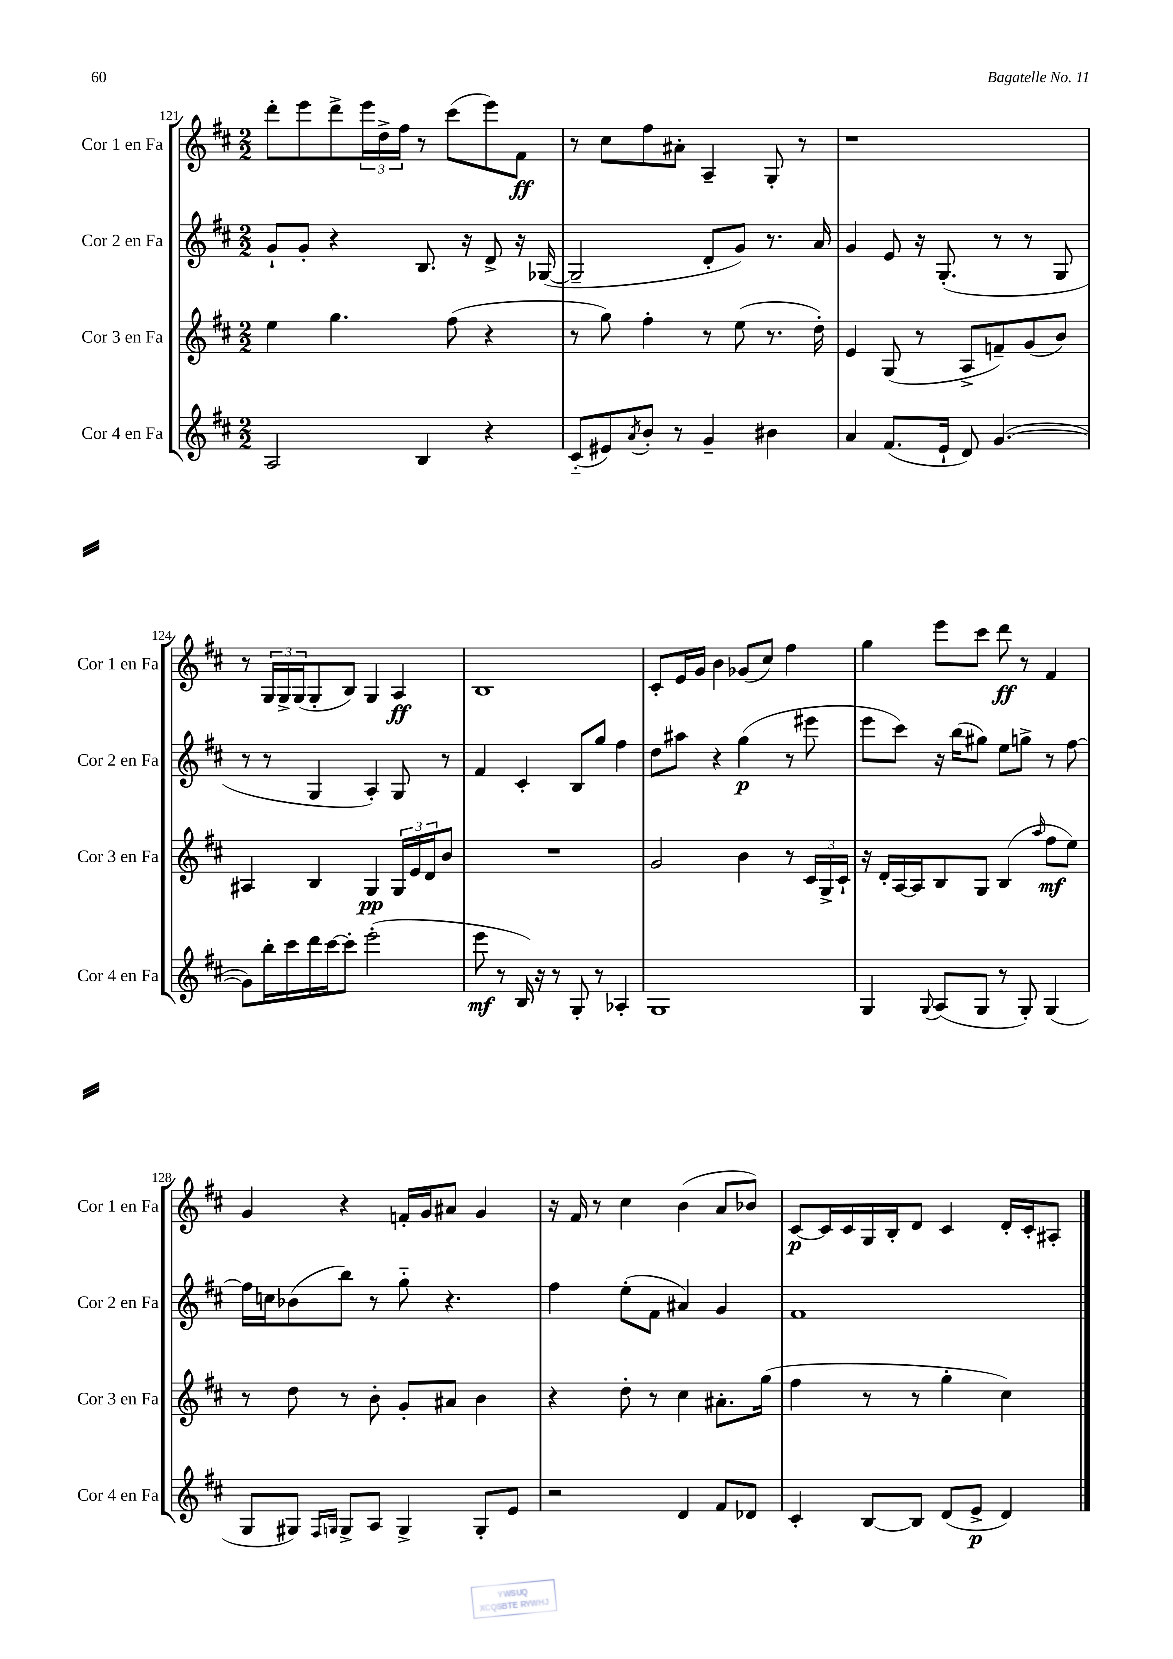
<<
\new StaffGroup <<
\new Staff = "s0" \with { instrumentName = "Cor 1 en Fa" shortInstrumentName = "Cor 1 en Fa" } {
    \clef treble \key d \major \numericTimeSignature \time 2/2
    d'''8-. e'''8 d'''8-> \tuplet 3/2 { e'''16 d''16-> fis''16 } r8 cis'''8( e'''8) fis'8\ff |
    r8 cis''8 fis''8 ais'8-. a4-- g8-. r8 |
    r1 |
    r8 \tuplet 3/2 { g16 g16-> g16( } g8-. b8) g4 a4\ff |
    b1 |
    cis'8-. e'16 g'16 b'4 ges'8( cis''8) fis''4 |
    g''4 e'''8 cis'''8 d'''8\ff r8 fis'4 |
    g'4 r4 f'16-. g'16 ais'8 g'4 |
    r16 fis'16 r8 cis''4 b'4( a'8 bes'8) |
    cis'8~\p cis'16 cis'16 g16 b16-. d'8 cis'4 d'16-. cis'16-. ais8-. \bar "|." |
}
\new Staff = "s1" \with { instrumentName = "Cor 2 en Fa" shortInstrumentName = "Cor 2 en Fa" } {
    \clef treble \key d \major \numericTimeSignature \time 2/2
    g'8-! g'8-. r4 b8. r16 d'8-> r16 ges16~( |
    ges2-- d'8-. g'8) r8. a'16 |
    g'4 e'8 r16 g8.-.( r8 r8 g8 |
    r8 r8 g4 a4-.) g8 r8 |
    fis'4 cis'4-. b8 g''8 fis''4 |
    d''8 ais''8 r4 g''4\p( r8 eis'''8 |
    e'''8 cis'''8) r16 b''16( gis''8) e''8 g''8-> r8 fis''8~ |
    fis''16 c''16 bes'8( b''8) r8 g''8-_ r4. |
    fis''4 e''8-.( fis'8 ais'4) g'4 |
    fis'1 \bar "|." |
}
\new Staff = "s2" \with { instrumentName = "Cor 3 en Fa" shortInstrumentName = "Cor 3 en Fa" } {
    \clef treble \key d \major \numericTimeSignature \time 2/2
    e''4 g''4. fis''8( r4 |
    r8 g''8) fis''4-. r8 e''8( r8. d''16-.) |
    e'4 g8( r8 a8-> f'8--) g'8( b'8) |
    ais4 b4 g4\pp \tuplet 3/2 { g16 e'16 d'16 } b'8 |
    R1 |
    g'2 b'4 r8 \tuplet 3/2 { cis'16 g16-> cis'16-! } |
    r16 d'16-. a16~ a16 b8 g8 b4( \grace { a''16 } fis''8\mf e''8) |
    r8 d''8 r8 b'8-. g'8-. ais'8 b'4 |
    r4 d''8-. r8 cis''4 ais'8.-. g''16( |
    fis''4 r8 r8 g''4-. cis''4) \bar "|." |
}
\new Staff = "s3" \with { instrumentName = "Cor 4 en Fa" shortInstrumentName = "Cor 4 en Fa" } {
    \clef treble \key d \major \numericTimeSignature \time 2/2
    a2 b4 r4 |
    cis'8-_( eis'8) \acciaccatura { a'8 } b'8-. r8 g'4-- bis'4 |
    a'4 fis'8.( e'16-! d'8) g'4.~( |
    g'8) b''16-. cis'''16 d'''16 cis'''16~ cis'''8-. e'''2-.( |
    e'''8\mf r8 b16) r16 r8 g8-. r8 aes4-. |
    g1 |
    g4 \appoggiatura { g8 } a8( g8 r8 g8-.) g4( |
    g8 gis8) \grace { fis16 g16 } g8-> a8 g4-> g8-. e'8 |
    r2 d'4 fis'8 des'8 |
    cis'4-. b8~ b8 d'8( e'8->\p d'4) \bar "|." |
}
>>
>>
\layout { \context { \Score currentBarNumber = #121 } }
